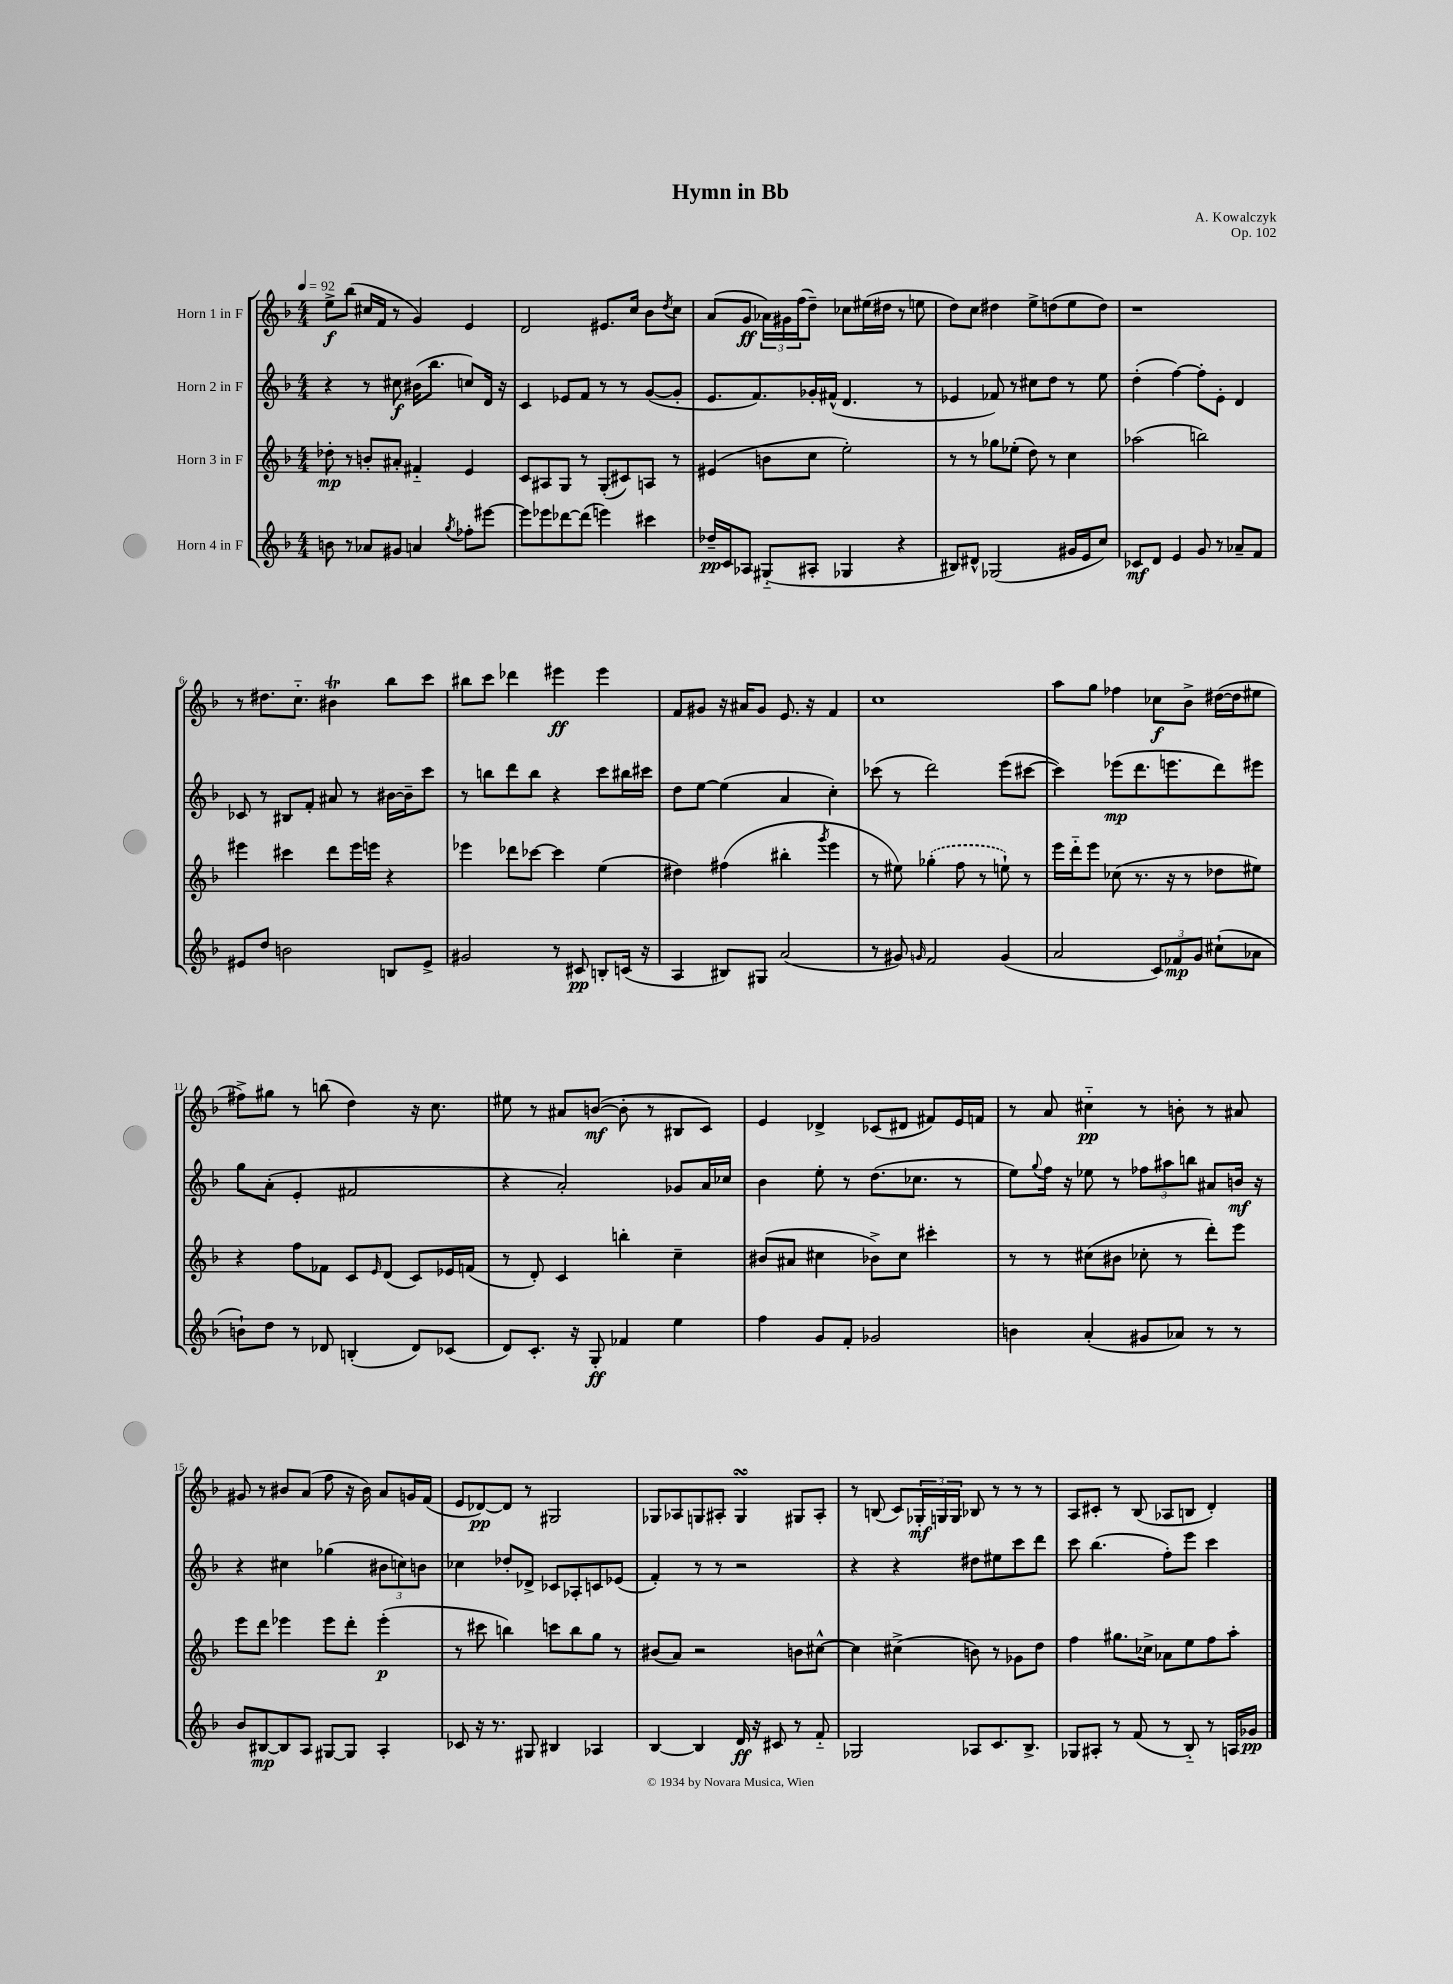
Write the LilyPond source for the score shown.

\header { title = "Hymn in Bb" composer = "A. Kowalczyk" opus = "Op. 102" }
<<
\new StaffGroup <<
\new Staff = "s0" \with { instrumentName = "Horn 1 in F" } {
    \clef treble \key f \major \numericTimeSignature \time 4/4 \tempo 4 = 92
    e''8->\f bes''8( cis''16 f'16 r8 g'4) e'4 |
    d'2 eis'8. c''16 bes'8 \acciaccatura { d''8 } c''8 |
    a'8( g'8\ff \tuplet 3/2 { aes'16) gis'16 f''16( } d''8--) ces''8 eis''16( dis''16 r8 e''8 |
    d''8) c''8 dis''4 e''8-> d''8( e''8 d''8) |
    r1 |
    r8 dis''8. c''8.-_ bis'4\trill bes''8 c'''8 |
    bis''8 c'''8 des'''4 eis'''4\ff eis'''4 |
    f'8 gis'8 r16 ais'16 gis'8 e'8. r16 f'4 |
    c''1 |
    a''8 g''8 fes''4 ces''8\f bes'8-> dis''16~( dis''16 eis''8 |
    fis''8->) gis''8 r8 b''8( d''4) r16 c''8. |
    eis''8 r8 ais'8 b'8~\mf( b'8-. r8 bis8 c'8) |
    e'4 des'4-> ces'8( dis'8 fis'8) e'16 f'16 |
    r8 a'8 cis''4-_\pp r8 b'8-. r8 ais'8 |
    gis'8 r8 bis'8 a'8( f''8 r16 bis'16) a'8 g'16 f'16( |
    e'8 des'8~\pp) des'8 r8 gis2 |
    ges8 aes8 g8 ais8-. g4\turn gis8 ais8-. |
    r8 b8( c'8) \tuplet 3/2 { ges16-.\mf g16 g16 } bes8 r8 r8 r8 |
    a8 cis'8-. r8 bes8( aes8 b8 d'4-.) \bar "|." |
}
\new Staff = "s1" \with { instrumentName = "Horn 2 in F" } {
    \clef treble \key f \major \numericTimeSignature \time 4/4
    r4 r8 cis''8\f bis'16( bes''8. c''8) d'16 r16 |
    c'4 ees'8 f'8 r8 r8 g'8~( g'8-. |
    e'8. f'8.) ges'16-. fis'16-^( d'4. r8 |
    ees'4 fes'8) r8 cis''8 d''8 r8 e''8 |
    d''4-.( f''4~) f''8-. e'8-. d'4 |
    ces'8 r8 bis8 f'8-. ais'8 r8 bis'16~ bis'16-- c'''8 |
    r8 b''8 d'''8 b''8 r4 c'''8 bis''16 cis'''16 |
    d''8 e''8~ e''4( a'4 c''4-.) |
    ces'''8( r8 d'''2) e'''8( cis'''8~ |
    cis'''4) ees'''8\mp( d'''8. e'''8. d'''8) eis'''8 |
    g''8 a'8-.( e'4-. fis'2 |
    r4 a'2-.) ges'8 a'16 ces''16 |
    bes'4 e''8-. r8 d''8.( ces''8. r8 |
    e''8) \appoggiatura { g''8 } f''16 r16 ees''8 r8 \tuplet 3/2 { fes''8 ais''8 b''8 } ais'8 b'16\mf r16 |
    r4 cis''4 ges''4( \tuplet 3/2 { bis'8 c''8) b'8 } |
    ces''4 des''8-. des'8-> ces'8 aes8-. c'8 ees'8( |
    f'4-.) r8 r8 r2 |
    r4 r4 dis''8 eis''8 c'''8 d'''8 |
    c'''8 bes''4.( f''8-.) e'''8 c'''4 \bar "|." |
}
\new Staff = "s2" \with { instrumentName = "Horn 3 in F" } {
    \clef treble \key f \major \numericTimeSignature \time 4/4
    des''8-.\mp r8 b'8-. ais'8-. fis'4-_ e'4 |
    c'8 ais8 g8 r8 g8-.( cis'8) a8 r8 |
    eis'4( b'8 c''8 e''2-.) |
    r8 r8 ges''8 ees''8-.( d''8) r8 c''4 |
    aes''2( b''2) |
    eis'''4 cis'''4 d'''8 eis'''16 e'''16 r4 |
    ees'''4 des'''8 ces'''8~ ces'''4 e''4( |
    dis''4) fis''4( bis''4-. \acciaccatura { g'''8 } e'''4 |
    r8 eis''8) \once \slurDashed ges''4-.( f''8 r8 e''8-!) r8 |
    e'''16 d'''16-_ e'''8 ces''8( r8. r16 r8 des''8 eis''8) |
    r4 f''8 fes'8 c'8 \grace { e'16 } d'8( c'8) ees'16 f'16( |
    r8 d'8-.) c'4 b''4-. c''4-- |
    bis'8( ais'8 cis''4 bes'8->) cis''8 cis'''4-. |
    r8 r8 cis''8( bis'8 ces''8-. r8 d'''8-.) e'''8 |
    e'''8 d'''8 ees'''4 ees'''8 d'''8-. ees'''4-.\p( |
    r8 cis'''8 b''4) c'''8 b''8 g''8 r8 |
    bis'8( a'8) r2 b'8 cis''8~-^ |
    cis''4 cis''4->( b'8) r8 ges'8 d''8 |
    f''4 gis''8. ces''16-> aes'8 e''8 f''8 a''8-. \bar "|." |
}
\new Staff = "s3" \with { instrumentName = "Horn 4 in F" } {
    \clef treble \key f \major \numericTimeSignature \time 4/4
    b'8 r8 aes'8 gis'8 a'4 \acciaccatura { g''8 } fes''8-. eis'''8~ |
    eis'''8 ees'''8 des'''8~ des'''8( e'''4) cis'''4 |
    des''16--\pp c'16 aes8 gis8-_( ais8-. ges4 r4 |
    bis8) dis'8-^ ges2( gis'16 e'16 c''8) |
    ces'8\mf d'8 e'4 g'8 r8 aes'8-- f'8 |
    eis'8 d''8 b'2 b8 eis'8-> |
    gis'2 r8 cis'8\pp b8-. c'16( r16 |
    a4 bis8) gis8 a'2( |
    r8 gis'8) \grace { g'16 } f'2 g'4( |
    a'2 \tuplet 3/2 { c'8) fes'8\mp g'8 } cis''8-!( aes'8 |
    b'8-!) d''8 r8 des'8 b4-.( des'8) ces'8( |
    d'8) c'8.-. r16 g8-.\ff fes'4 e''4 |
    f''4 g'8 f'8-. ges'2 |
    b'4 a'4-.( gis'8 aes'8) r8 r8 |
    bes'8 bis8~\mp bis8 a8 gis8~ gis8 a4-. |
    ces'8 r16 r8. gis8 bis4 aes4 |
    bes4~ bes4 d'16\ff r16 cis'8 r8 f'8-_ |
    ges2 aes8 c'8. bes8.-> |
    ges8 ais8-. r8 f'8( r8 bes8-_) r8 a16 ges'16\pp \bar "|." |
}
>>
>>
